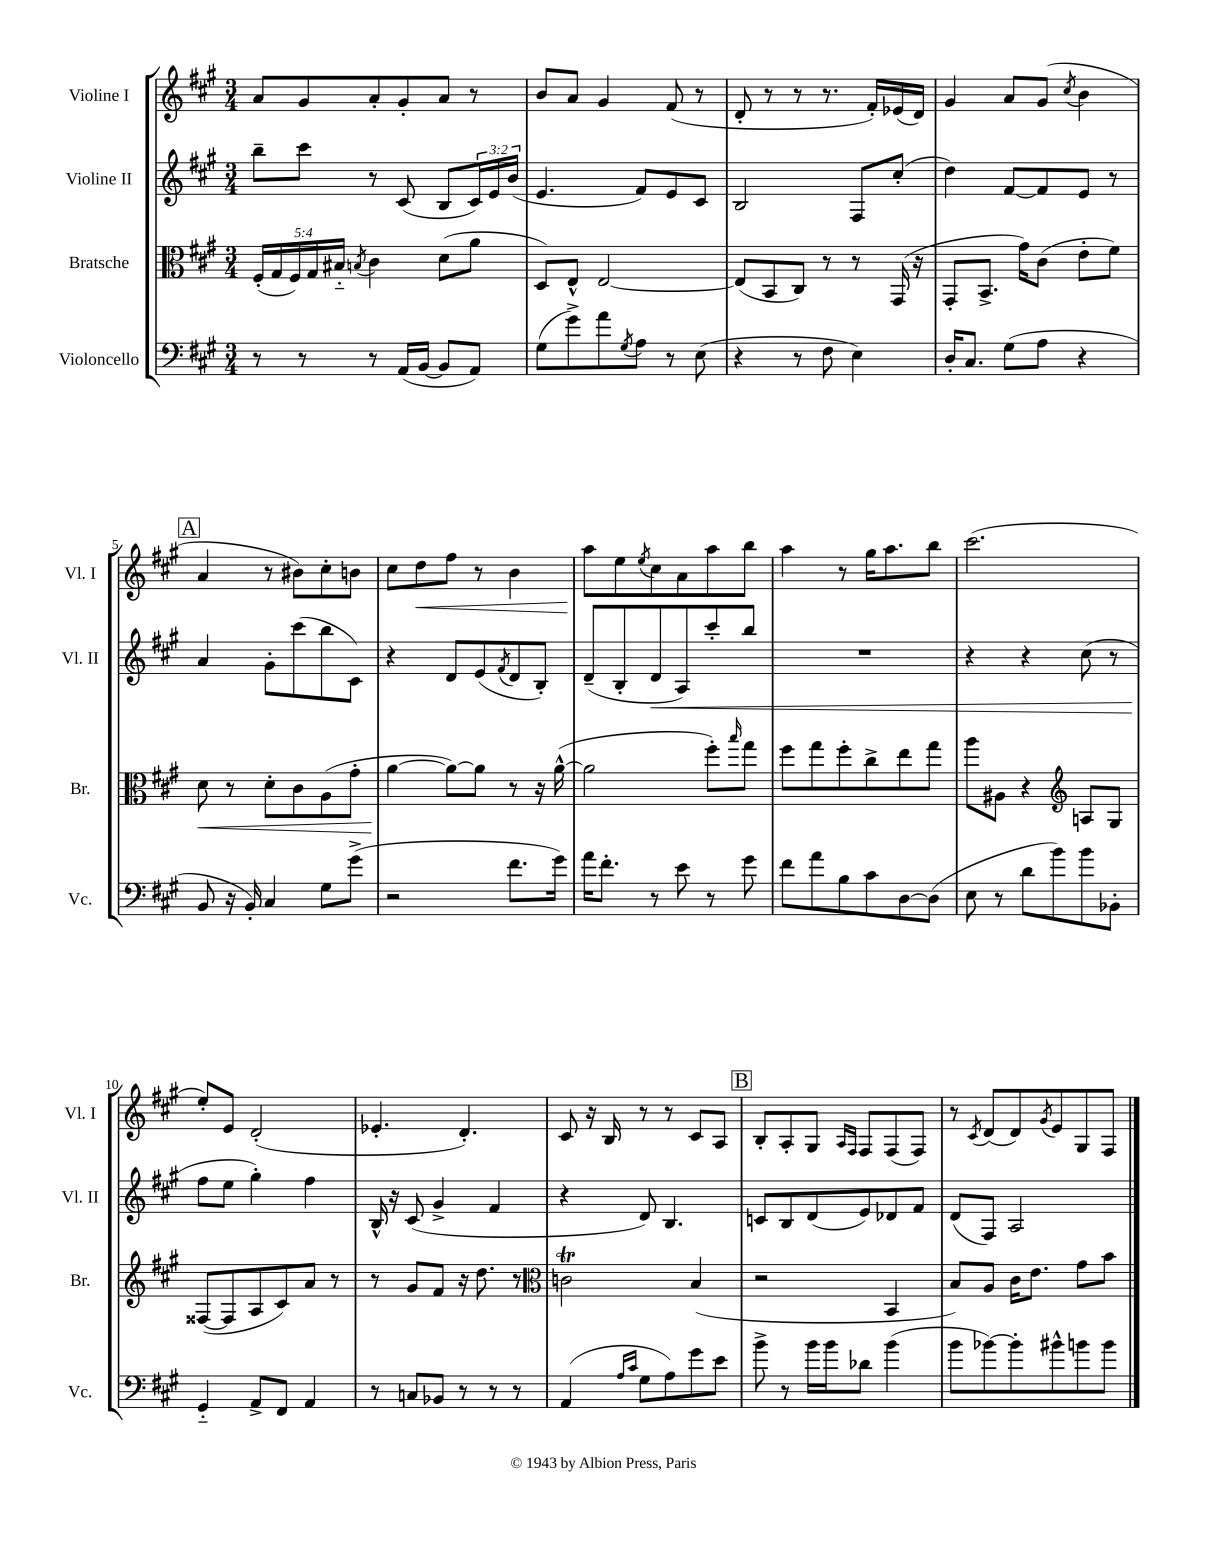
<<
\new StaffGroup <<
\new Staff = "s0" \with { instrumentName = "Violine I" shortInstrumentName = "Vl. I" } {
    \clef treble \key a \major \numericTimeSignature \time 3/4
    a'8 gis'8 a'8-. gis'8-. a'8 r8 |
    b'8 a'8 gis'4 fis'8( r8 |
    d'8-. r8 r8 r8. fis'16-.) ees'16( d'16) |
    gis'4 a'8 gis'8( \acciaccatura { cis''8 } b'4 |
    \mark \markup { \box "A" } a'4 r8 bis'8) cis''8-. b'8 |
    cis''8 d''8\< fis''8 r8 b'4 |
    a''8\! e''8 \acciaccatura { e''8 } cis''8 a'8 a''8 b''8 |
    a''4 r8 gis''16 a''8. b''8 |
    cis'''2.( |
    e''8-.) e'8 d'2-.( |
    ees'4.-. d'4.-.) |
    cis'8 r16 b16 r8 r8 cis'8 a8 |
    \mark \markup { \box "B" } b8-. a8-. gis8 \grace { a16 fis16 } fis8 fis8( fis8) |
    r8 \acciaccatura { cis'8 } d'8( d'8) \acciaccatura { gis'8 } e'8 gis8 fis8 \bar "|." |
}
\new Staff = "s1" \with { instrumentName = "Violine II" shortInstrumentName = "Vl. II" } {
    \clef treble \key a \major \numericTimeSignature \time 3/4 \override Staff.TupletNumber.text = #tuplet-number::calc-fraction-text
    b''8-- cis'''8 r8 cis'8( b8 \tuplet 3/2 { cis'16) e'16 b'16( } |
    e'4. fis'8) e'8 cis'8 |
    b2 fis8 cis''8-.( |
    d''4) fis'8~ fis'8 e'8 r8 |
    \mark \markup { \box "A" } a'4 gis'8-. cis'''8( b''8 cis'8) |
    r4 d'8 e'8( \acciaccatura { fis'8 } d'8 b8-.) |
    d'8--( b8-. d'8\< a8) cis'''8-. b''8 |
    R2. |
    r4 r4 cis''8( r8 |
    fis''8\! e''8 gis''4-.) fis''4 |
    b16-^ r16 cis'8( gis'4-> fis'4 |
    r4 d'8) b4. |
    \mark \markup { \box "B" } c'8 b8 d'8( e'8) des'8 fis'8 |
    d'8( fis8) a2 \bar "|." |
}
\new Staff = "s2" \with { instrumentName = "Bratsche" shortInstrumentName = "Br." } {
    \clef alto \key a \major \numericTimeSignature \time 3/4 \override Staff.TupletNumber.text = #tuplet-number::calc-fraction-text
    \tuplet 5/4 { fis16-.( gis16 fis16) gis16 bis16-_ } \acciaccatura { b8 } cis'4 d'8( a'8 |
    d8) e8-^ e2~ |
    e8( b,8 cis8) r8 r8 gis,16( r16 |
    gis,8-. b,8.-> gis'16) cis'8( e'8-. fis'8) |
    \mark \markup { \box "A" } d'8\< r8 d'8-. cis'8 a8( gis'8-. |
    a'4~\! a'8~) a'8 r8 r16 a'16~-^( |
    a'2 fis''8-.) \grace { b''16 } gis''8 |
    fis''8 gis''8 fis''8-. cis''8-> e''8 gis''8 |
    a''8 ais8 r4 \clef treble a8 gis8 |
    fisis8~( fisis8 a8 cis'8) a'8 r8 |
    r8 gis'8 fis'8 r16 d''8. r8 |
    \clef alto c'2\trill b4( |
    \mark \markup { \box "B" } r2 b,4 |
    b8) a8 cis'16 e'8. gis'8 b'8 \bar "|." |
}
\new Staff = "s3" \with { instrumentName = "Violoncello" shortInstrumentName = "Vc." } {
    \clef bass \key a \major \numericTimeSignature \time 3/4
    r8 r8 r8 a,16( b,16~ b,8 a,8) |
    gis8( gis'8->) a'8 \acciaccatura { gis8 } a8 r8 e8( |
    r4 r8 fis8 e4) |
    d16-. cis8. gis8( a8 r4 |
    \mark \markup { \box "A" } b,8 r16 b,16-.) cis4 gis8 gis'8->( |
    r2 fis'8. gis'16) |
    a'16 fis'8.-. r8 e'8 r8 gis'8 |
    fis'8 a'8 b8 cis'8 d8~ d8( |
    e8 r8 d'8 b'8) b'8 bes,8-. |
    gis,4-_ a,8-> fis,8 a,4 |
    r8 c8 bes,8 r8 r8 r8 |
    a,4( \grace { a16 cis'16 } gis8 a8) gis'8 e'8 |
    \mark \markup { \box "B" } b'8-> r8 b'16 b'16 des'8 b'4( |
    b'8 bes'8~) bes'8-. bis'8-^ b'8 b'8 \bar "|." |
}
>>
>>
